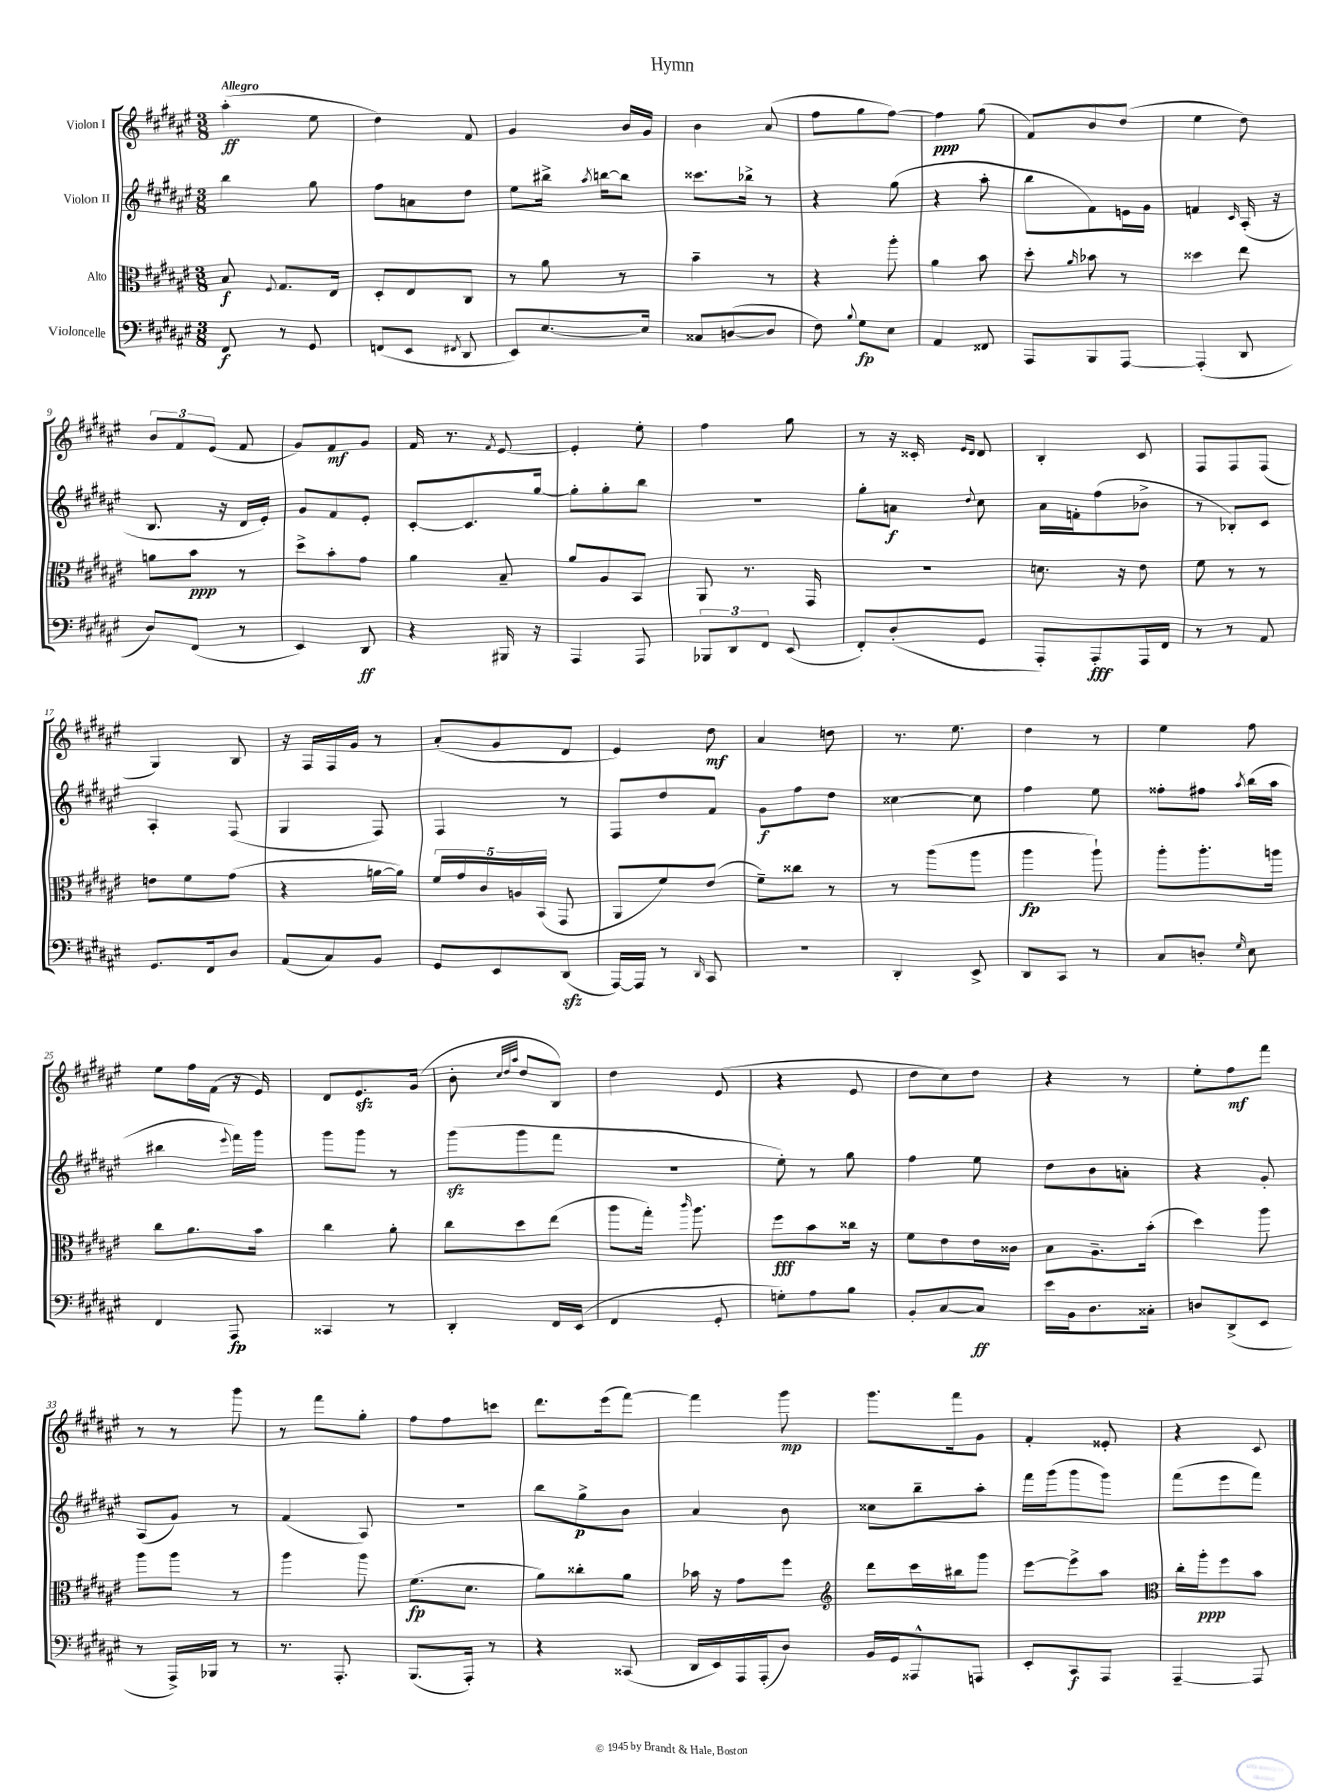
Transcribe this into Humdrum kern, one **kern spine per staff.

**kern	**dynam	**kern	**dynam	**kern	**dynam	**kern	**dynam
*part4	*part4	*part3	*part3	*part2	*part2	*part1	*part1
*staff4	*staff4	*staff3	*staff3	*staff2	*staff2	*staff1	*staff1
*I"Violoncelle	*	*I"Alto	*	*I"Violon II	*	*I"Violon I	*
*clefF4	*	*clefC3	*	*clefG2	*	*clefG2	*
*k[f#c#g#d#a#e#]	*	*k[f#c#g#d#a#e#]	*	*k[f#c#g#d#a#e#]	*	*k[f#c#g#d#a#e#]	*
*M3/8	*	*M3/8	*	*M3/8	*	*M3/8	*
=1	=1	=1	=1	=1	=1	=1	=1
!	!	!	!	!	!	!LO:TX:a:B:t=Allegro	!
8FF#/	f	8B/	f	4bb\	.	(4aa#'\	ff
.	.	8qqF#/	.	.	.	.	.
8r	.	8.G#/L	.	.	.	.	.
8GG#/	.	.	.	8gg#\	.	8ee#\	.
.	.	16E#/Jk	.	.	.	.	.
=2	=2	=2	=2	=2	=2	=2	=2
(8FFn/L	.	8D#'/L	.	8ff#\L	.	4dd#\)	.
8EE#/J	.	8E#/	.	8an\	.	.	.
8qFF#X/	.	.	.	.	.	.	.
8DD#/	.	8C#/J	.	8dd#\J	.	8f#/	.
=3	=3	=3	=3	=3	=3	=3	=3
8EE#/L)	.	8r	.	8ee#\L	.	4g#/	.
[8.E#/	.	8a#\	.	16bb#X^\Jk	.	.	.
.	.	.	.	8qaa#/	.	.	.
.	.	.	.	[16bbn\KL	.	.	.
.	.	8r	.	8bb\J]	.	16b/LL	.
16E#/Jk]	.	.	.	.	.	16g#/JJ	.
=4	=4	=4	=4	=4	=4	=4	=4
8C##X/L	.	4b~\	.	8.ccc##X\L	.	4b\	.
([8Dn/	.	.	.	.	.	.	.
.	.	.	.	16bb-X^\Jk	.	.	.
8D/J]	.	8r	.	8r	.	(8a#/	.
=5	=5	=5	=5	=5	=5	=5	=5
8F#\)	.	4r	.	4r	.	8ff#\L	.
8qqB/	.	.	.	.	.	.	.
8G#\L	fp	.	.	.	.	8gg#\	.
8E#\J	.	8aa#'\	.	(8gg#\	.	[8ff#\J)	.
=6	=6	=6	=6	=6	=6	=6	=6
4AA#/	.	4a#\	.	4r	.	4ff#\]	ppp
8FF##X/	.	8b\	.	8aa#'\	.	(8gg#\	.
=7	=7	=7	=7	=7	=7	=7	=7
8AAA#/L	.	8dd#'\	.	8bb\L	.	8f#/L)	.
.	.	16qqa#/	.	.	.	.	.
8BBB/	.	8b-X\	.	8f#\)	.	8b/	.
[8AAA#/J	.	8r	.	16en\L	.	(8dd#/J	.
.	.	.	.	16g#\JJ	.	.	.
=8	=8	=8	=8	=8	=8	=8	=8
(4AAA#'/]	.	4dd##X\	.	4fn/	.	4ee#\	.
.	.	.	.	16qqc#/	.	.	.
8DD#/	.	8ee#\	.	(16A#'/	.	8dd#\)	.
.	.	.	.	16r	.	.	.
!!LO:LB:g=z
=9	=9	=9	=9	=9	=9	=9	=9
8D#/L)	.	8an\L	.	8.B/	.	12b/L	.
.	.	.	.	.	.	12f#/	.
(8FF#/J	.	8b\J	ppp	.	.	.	.
.	.	.	.	.	.	(12e#/J	.
.	.	.	.	16r	.	.	.
8r	.	8r	.	16d#/LL	.	8f#/	.
.	.	.	.	16e#'/JJ)	.	.	.
=10	=10	=10	=10	=10	=10	=10	=10
4EE#/)	.	8dd#^\L	.	8g#/L	.	8g#/L)	.
.	.	8b'\	.	8f#/	.	8f#/	mf
8DD#/	ff	8g#\J	.	8e#'/J	.	8g#/J	.
=11	=11	=11	=11	=11	=11	=11	=11
4r	.	4a#\	.	[8c#'/L	.	16f#/	.
.	.	.	.	.	.	8.r	.
.	.	.	.	8.c#/]	.	.	.
.	.	.	.	.	.	8qf#/	.
16BBB#X/	.	8B~/	.	.	.	[8e#/	.
16r	.	.	.	[16gg#/Jk	.	.	.
=12	=12	=12	=12	=12	=12	=12	=12
4AAA#/	.	8a#/L	.	8gg#'\L]	.	4e#'/]	.
.	.	8A#/	.	8gg#'\	.	.	.
8AAA#/	.	8BB/J	.	8bb\J	.	8ee#'\	.
=13	=13	=13	=13	=13	=13	=13	=13
12BBB-X/L	.	8AA#/	.	4.r	.	4ff#\	.
12DD#/	.	.	.	.	.	.	.
.	.	8.r	.	.	.	.	.
12FF#/J	.	.	.	.	.	.	.
(8EE#/	.	.	.	.	.	8gg#\	.
.	.	16GG#/	.	.	.	.	.
=14	=14	=14	=14	=14	=14	=14	=14
8FF#'/L)	.	4.r	.	8gg#'\L	.	8r	.
(8D#'/	.	.	.	8an\J	f	16r	.
.	.	.	.	.	.	16c##X'/	.
.	.	.	.	.	.	16qqe#/LL	.
.	.	.	.	8qqdd#/	.	16qqd#/JJ	.
8GG#/J	.	.	.	8cc#\	.	8d#/	.
=15	=15	=15	=15	=15	=15	=15	=15
8AAA#'/L)	.	8.dn\	.	16a#\LL	.	4B'/	.
.	.	.	.	16fn'\J	.	.	.
8AAA#'/	fff	.	.	(8ff#\	.	.	.
.	.	16r	.	.	.	.	.
16AAA#/L	.	8e#\	.	8b-X^\J	.	8c#/	.
16FF#/JJ	.	.	.	.	.	.	.
=16	=16	=16	=16	=16	=16	=16	=16
8r	.	8f#\	.	8r	.	8F#/L	.
8r	.	8r	.	8B-X'/L)	.	8F#/	.
8AA#/	.	8r	.	8c#/J	.	(8F#/J	.
!!LO:LB:g=z
=17	=17	=17	=17	=17	=17	=17	=17
8.GG#/L	.	8en\L	.	4A#'/	.	4G#/)	.
.	.	8f#\	.	.	.	.	.
16FF#/k	.	.	.	.	.	.	.
8D#/J	.	(8g#\J	.	(8F#/	.	8B/	.
=18	=18	=18	=18	=18	=18	=18	=18
(8AA#/L	.	4r	.	4G#/	.	16r	.
.	.	.	.	.	.	16F#/LL	.
8C#/)	.	.	.	.	.	16F#/	.
.	.	.	.	.	.	16g#/JJ	.
8BB/J	.	[16an\LL	.	8F#/)	.	8r	.
.	.	16a\JJ])	.	.	.	.	.
=19	=19	=19	=19	=19	=19	=19	=19
8GG#/L	.	20f#/LL	.	4F#/	.	(8a#'/L	.
.	.	20g#/	.	.	.	.	.
.	.	20c#/	.	.	.	.	.
8EE#/	.	.	.	.	.	8g#/	.
.	.	20An/	.	.	.	.	.
.	.	(20BB/JJ	.	.	.	.	.
(8DD#zz/J	.	8GG#/	.	8r	.	8d#/J	.
=20	=20	=20	=20	=20	=20	=20	=20
[16AAA#/LL)	.	8AA#/L	.	8F#/L	.	4e#/)	.
16AAA#/JJ]	.	.	.	.	.	.	.
8r	.	8f#/)	.	8dd#/	.	.	.
16qqDD#/	.	.	.	.	.	.	.
8CC#/	.	(8e#/J	.	8f#/J	.	8dd#\	mf
=21	=21	=21	=21	=21	=21	=21	=21
4.r	.	8f#~\L)	.	8g#\L	f	4a#/	.
.	.	8cc##X\J	.	8ff#\	.	.	.
.	.	8r	.	8dd#\J	.	8ddn\	.
=22	=22	=22	=22	=22	=22	=22	=22
4DD#'/	.	8r	.	[4cc##X\	.	8.r	.
.	.	(8aa#\L	.	.	.	.	.
.	.	.	.	.	.	8.ee#\	.
8EE#^/	.	8aa#\J	.	8cc##\]	.	.	.
=23	=23	=23	=23	=23	=23	=23	=23
8DD#/L	.	4aa#\	fp	4ff#\	.	4dd#\	.
8CC#/J	.	.	.	.	.	.	.
8r	.	8aa#`\)	.	8ee#\	.	8r	.
=24	=24	=24	=24	=24	=24	=24	=24
8C#/L	.	8aa#'\L	.	8ff##X'\L	.	4ee#\	.
8Dn'/J	.	8.aa#'\	.	8ff#X\J	.	.	.
16qqG#/	.	.	.	8qaa#/	.	.	.
8E#\	.	.	.	(16bb\LL	.	8ff#\	.
.	.	16aan\Jk	.	16aa#\JJ	.	.	.
!!LO:LB:g=z
=25	=25	=25	=25	=25	=25	=25	=25
4FF#/	.	8cc#\L	.	4bb#X\	.	8ee#\L	.
.	.	8.a#\	.	.	.	16ff#\L	.
.	.	.	.	.	.	(16f#\JJ	.
.	.	.	.	8qqeee#/	.	.	.
8AAA#/	fp	.	.	16fff#\LL)	.	16r	.
.	.	16b\Jk	.	16ggg#\JJ	.	16e#/)	.
=26	=26	=26	=26	=26	=26	=26	=26
4CC##X/	.	4cc#\	.	8ggg#\L	.	8d#/L	.
.	.	.	.	8ggg#\J	.	8.e#zz/	.
8r	.	8a#'\	.	8r	.	.	.
.	.	.	.	.	.	(16g#/Jk	.
=27	=27	=27	=27	=27	=27	=27	=27
4DD#'/	.	8cc#\L	.	(8ggg#zz\L	.	8b'\	.
.	.	.	.	.	.	32qqcc#/LLL	.
.	.	.	.	.	.	32qqdd#/	.
.	.	.	.	.	.	32qqaa#/JJJ	.
.	.	8dd#\	.	8ggg#\	.	8dd#/L	.
16FF#/LL	.	(8ee#\J	.	8fff#\J	.	8B/J)	.
(16EE#/JJ	.	.	.	.	.	.	.
=28	=28	=28	=28	=28	=28	=28	=28
4FF#/	.	8aa#\L	.	4.r	.	4dd#\	.
.	.	16gg#'\Jk)	.	.	.	.	.
.	.	16qqccc#/	.	.	.	.	.
.	.	8.aa#\	.	.	.	.	.
8GG#'/	.	.	.	.	.	(8e#/	.
=29	=29	=29	=29	=29	=29	=29	=29
8Gn'\L)	.	8ff#\L	fff	8ee#'\)	.	4r	.
8A#\	.	8b\	.	8r	.	.	.
8B\J	.	16cc##X\Jk	.	8gg#\	.	8e#/	.
.	.	16r	.	.	.	.	.
=30	=30	=30	=30	=30	=30	=30	=30
8BB'/L	.	8f#\L	.	4ff#\	.	8dd#\L	.
[8C#/	.	8e#\	.	.	.	8cc#\)	.
8C#/J]	ff	16e#\L	.	8ee#\	.	8dd#\J	.
.	.	16c##X\JJ	.	.	.	.	.
=31	=31	=31	=31	=31	=31	=31	=31
16e#\LL	.	8B\L	.	8dd#\L	.	4r	.
16BB\J	.	.	.	.	.	.	.
8.D#\	.	8.A#~\	.	8b\	.	.	.
.	.	.	.	8an'\J	.	8r	.
16C##X'\Jk	.	(16b'\Jk	.	.	.	.	.
=32	=32	=32	=32	=32	=32	=32	=32
8Dn/L	.	4dd#\)	.	4r	.	8ee#'\L	.
(8DD#^/	.	.	.	.	.	8ff#\	mf
8EE#/J	.	8aa#\	.	8g#'/	.	8fff#\J	.
!!LO:LB:g=z
=33	=33	=33	=33	=33	=33	=33	=33
8r	.	8aa#\L	.	(8A#/L	.	8r	.
16AAA#^/LL)	.	8aa#\J	.	8g#/J)	.	8r	.
16BBB-X/JJ	.	.	.	.	.	.	.
8r	.	8r	.	8r	.	8ggg#\	.
=34	=34	=34	=34	=34	=34	=34	=34
8.r	.	4aa#\	.	(4f#/	.	8r	.
.	.	.	.	.	.	8fff#\L	.
8.AAA#'/	.	.	.	.	.	.	.
.	.	8aa#\	.	8A#/)	.	8gg#'\J	.
=35	=35	=35	=35	=35	=35	=35	=35
(8.BBB/L	.	(8.f#\L	fp	4.r	.	8ff#\L	.
.	.	.	.	.	.	8ff#\	.
16AAA#'/Jk)	.	8.d#\J	.	.	.	.	.
8r	.	.	.	.	.	8cccn\J	.
=36	=36	=36	=36	=36	=36	=36	=36
4r	.	8a#\L)	.	8bb\L	.	8.ddd#\L	.
.	.	8cc##X'\	.	8gg#^\	p	.	.
.	.	.	.	.	.	(16eee#\k	.
(8CC##X/	.	8a#\J	.	8b\J	.	[8fff#\J)	.
=37	=37	=37	=37	=37	=37	=37	=37
16DD#/LL	.	16b-X\	.	4a#/	.	4fff#\]	.
16EE#/)	.	16r	.	.	.	.	.
16AAA#/	.	8g#\L	.	.	.	.	.
(16AAA#'/J	.	.	.	.	.	.	.
8D#/J)	.	8ff#\J	.	8b\	.	8ggg#\	mp
=38	=38	=38	=38	=38	=38	=38	=38
*	*	*clefG2	*	*	*	*	*
16BB/LL	.	8ddd#\L	.	8cc##X\L	.	8.ggg#\L	.
16GG#/J	.	.	.	.	.	.	.
8AAA##X^^/	.	16ccc#\L	.	8bb~\	.	.	.
.	.	16bb#X\J	.	.	.	16fff#\k	.
8AAAn/J	.	8ggg#\J	.	8aa#'\J	.	8g#\J	.
=39	=39	=39	=39	=39	=39	=39	=39
8EE#'/L	.	[8eee#\L	.	16fff#\LL	.	4f#'/	.
.	.	.	.	(16ggg#\J	.	.	.
8CC#/	f	8eee#^\]	.	8ggg#\	.	.	.
8AAA#/J	.	8aa#\J	.	8ggg#\J)	.	8e##X'/	.
=40	=40	=40	=40	=40	=40	=40	=40
*	*	*clefC3	*	*	*	*	*
[4AAA#~/	.	16cc#'\LL	.	(8fff#\L	.	4r	.
.	.	16aa#'\J	ppp	.	.	.	.
.	.	8ff#\	.	8eee#\	.	.	.
8AAA#/]	.	8b\J	.	8fff#\J)	.	8c#/	.
==	==	==	==	==	==	==	==
*-	*-	*-	*-	*-	*-	*-	*-
